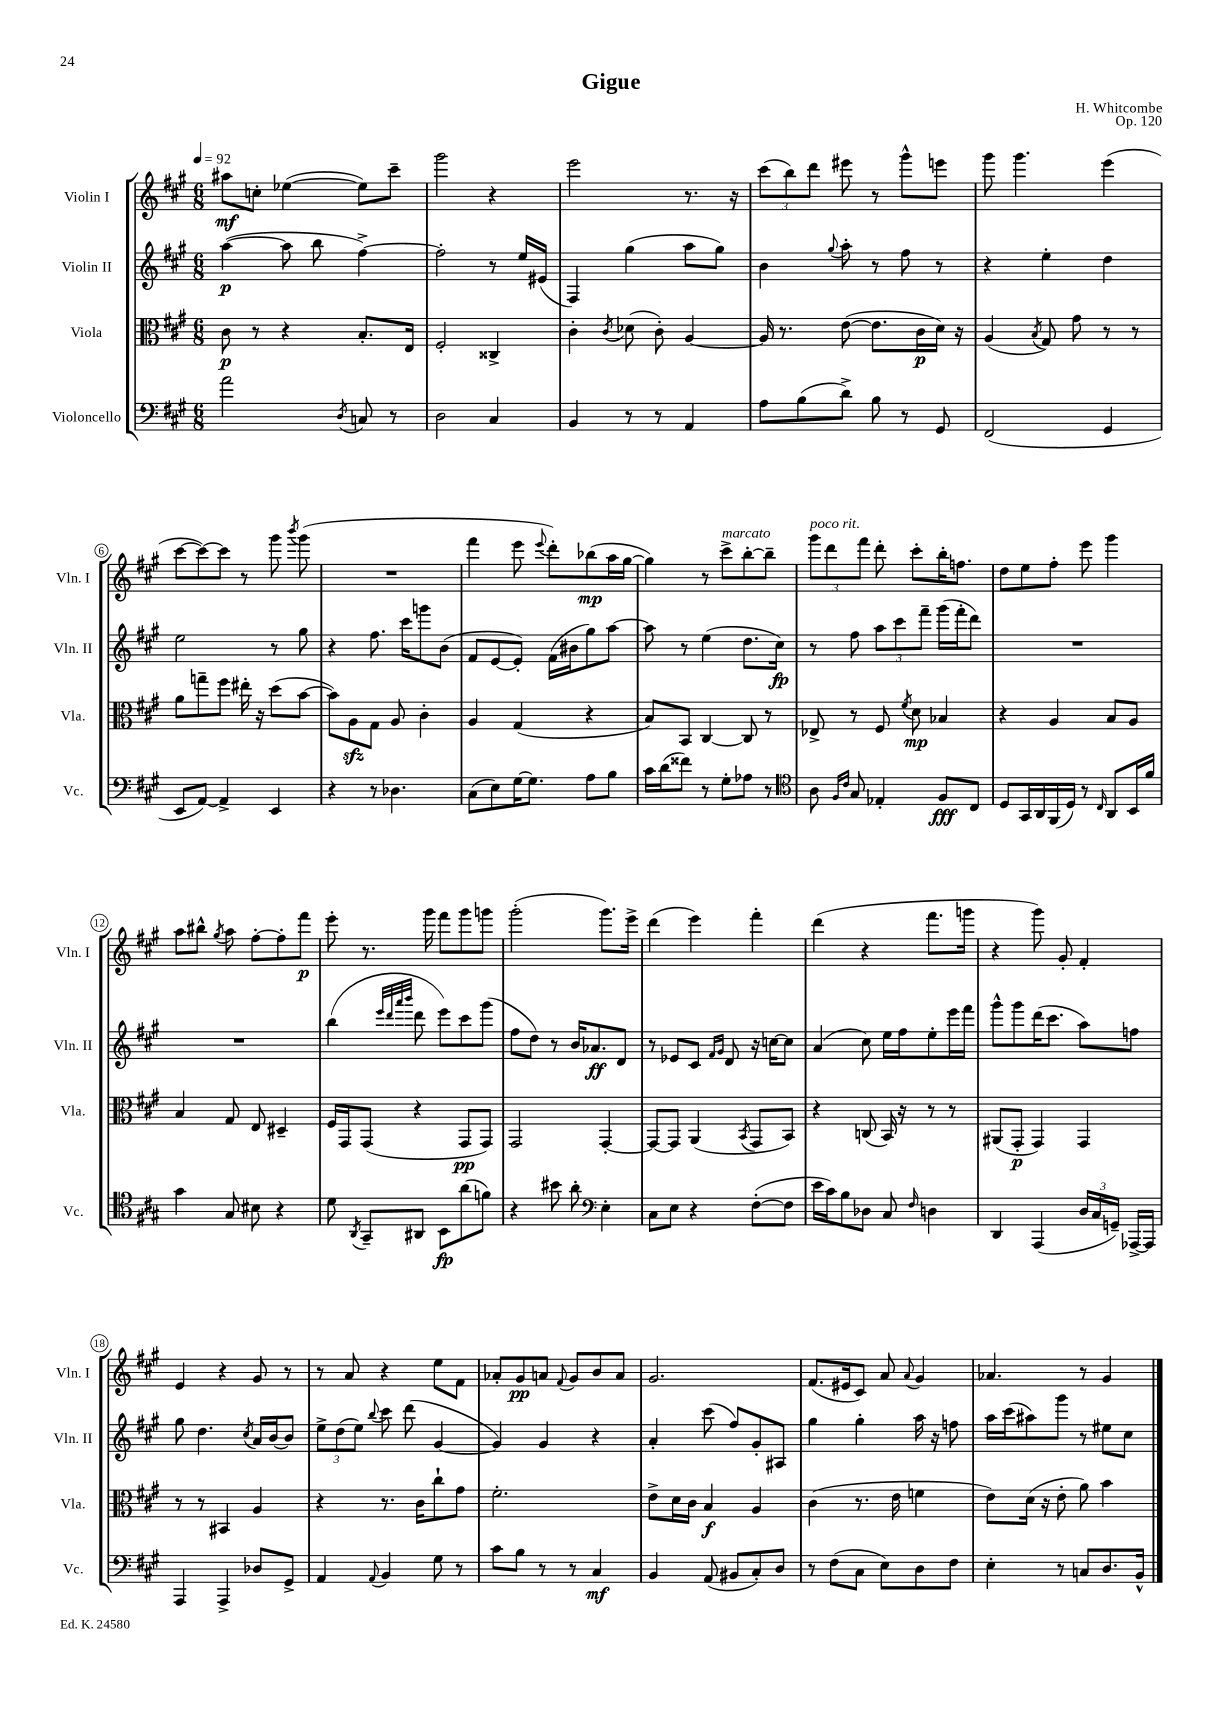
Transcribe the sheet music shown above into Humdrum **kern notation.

**kern	**kern	**kern	**kern
*staff4	*staff3	*staff2	*staff1
*clefF4	*clefC3	*clefG2	*clefG2
*k[f#c#g#]	*k[f#c#g#]	*k[f#c#g#]	*k[f#c#g#]
*M6/8	*M6/8	*M6/8	*M6/8
*MM92	*MM92	*MM92	*MM92
2a\	8c#\	([4aa\	8aa#\L
.	8r	.	8cc'\J
.	4r	8aa\]	([4ee-\
.	.	8bb\	.
8qD/	.	.	.
8C/	8.B'/L	[4ff#^\)	8ee-\]L)
8r	.	.	8ccc#~\J
.	16E/Jk	.	.
=	=	=	=
2D\	2F#'/	2ff#'\]	2ggg#\
4C#/	4C##^/	8r	4r
.	.	16ee/LL	.
.	.	(16e#/JJ	.
=	=	=	=
4BB/	4c#'\	4F#/)	2eee\
.	8qc#/	.	.
8r	(8d-\	(4gg#\	.
8r	8c#'\)	.	.
4AA/	[4A/	8aa\L	8.r
.	.	8gg#\J)	.
.	.	.	16r
=	=	=	=
8A\L	16A/]	4b\	(12ccc#\L
.	8.r	.	.
.	.	.	12bb\)
(8B\	.	.	.
.	.	.	12ddd\J
.	.	8qqgg#/	.
8d^\J)	([8e\	8aa'\	8eee#\
8B\	8.e\]L	8r	8r
8r	.	8ff#\	8ggg#^^\L
.	16c#\L	.	.
8GG#/	16d\JJ)	8r	8eee\J
.	16r	.	.
=	=	=	=
(2FF#/	(4A/	4r	8ggg#\
.	.	.	4.ggg#\
.	8qB/	.	.
.	8G#/)	4ee'\	.
.	8g#\	.	.
4GG#/	8r	4dd\	(4eee\
.	8r	.	.
=	=	=	=
8EE/L	8a\L	2ee\	[8ccc#\L
[8AA/J)	8gg~\	.	8ccc#\_)
4AA^/]	8ff#\J	.	8ccc#\]J
.	16ee#'\	.	8r
.	16r	.	.
4EE/	(8dd\L	8r	8ggg#\
.	.	.	8qbbb/
.	[8b\J	8gg#\	(8ggg#\
=	=	=	=
4r	8b\]L)	4r	2.r
.	8A\	.	.
8r	8G#\J	8.ff#\	.
4.D-\	8A/	.	.
.	.	16ccc#\LK	.
.	4c#'\	8ggg\	.
.	.	(8b\J	.
=	=	=	=
(8C#\L	4A/	8f#/L	4fff#\
8E\)	.	[8e/	.
[16G#\K	(4G#/	8e'/]J)	8eee\
8.G#\]J	.	.	.
.	.	.	8qqeee/
.	.	(16f#\LL	8ddd'\L)
.	.	16b#\J	.
8A\L	4r	8gg#\)	(8bb-\
8B\J	.	[8aa\J	16aa\L
.	.	.	[16gg#\JJ
=	=	=	=
16c#\LL	8B/L)	8aa\]	4gg#\])
(16d\J	.	.	.
8f##\J)	8BB/J	8r	.
8r	[4C#/	(4ee\	8r
8G#'\L	.	.	8ccc#^\L
8A-\J	8C#/]	8.dd\L	[8bb'\
8r	8r	.	8bb~\]J
.	.	16cc#\Jk)	.
=	=	=	=
*clefC4	*	*	*
8A\	8E-^/	8r	12ggg#\L
.	.	.	12ddd\
16qqF#/LL	.	.	.
16qqc#/JJ	.	.	.
8G#/	8r	8ff#\	.
.	.	.	12fff#\J
4E-'/	8F#/	12aa\L	8ddd'\
.	.	12ccc#\	.
.	8qf#/	.	.
.	8d\	.	8ccc#'\L
.	.	12fff#~\J	.
8F#/L	4B-/	(16ggg#\LL	16bb'\K
.	.	16fff#'\J	8.ff\J
8C#/J	.	8ddd\J)	.
=	=	=	=
8D/L	4r	2.r	8dd\L
16GG#/L	.	.	8ee\
16AA/	.	.	.
(16FF#/	4A/	.	8ff#'\J
16D/JJ)	.	.	.
8r	.	.	8eee\
16qqC#/	.	.	.
8AA/L	8B/L	.	4ggg#\
16BB/L	8A/J	.	.
16f#/JJ	.	.	.
=	=	=	=
4g#\	4B/	2.r	8aa\L
.	.	.	8bb#^^\J
.	.	.	8qgg#/
8G#/	8G#/	.	8aa\
8B#\	8E/	.	[8ff#'\L
4r	4D#~/	.	8ff#'\]
.	.	.	8fff#\J
=	=	=	=
8d\	16F#/LL	(4bb\	8eee'\
.	16GG#/J	.	.
8qAA/	.	.	.
8GG#~/L	(8GG#/J	.	8.r
.	.	32qqeee/LLL	.
.	.	32qqddd/	.
.	.	32qqaaa/	.
.	.	32qqbbb/JJJ	.
8AA#/J	4r	8ddd\	.
.	.	.	16ggg#\
8BB\L	.	8eee\L)	8fff#\L
(8a\	8GG#/L	8ccc#\	8ggg#\
8f\J)	8GG#/J)	(8ggg#\J	8ggg\J
=	=	=	=
4r	2GG#/	8ff#\L	(2ggg#'\
.	.	8dd\J)	.
8b#\	.	8r	.
8a'\	.	16b/LK	.
.	.	8.a-/	.
*clefF4	*	*	*
4E'\	[4GG#'/	.	8.ggg#\L)
.	.	8d/J	.
.	.	.	16eee^\Jk
=	=	=	=
8C#\L	8GG#/_L	8r	(4ddd\
8E\J	8GG#/]J	8e-/L	.
4r	(4AA/	8c#/J	4eee\)
.	.	16qqf#/LL	.
.	.	16qqg#/JJ	.
.	.	8d/	.
.	8qBB/	.	.
([8F#'\L	8GG#/L	16r	4fff#'\
.	.	[16cc\LK	.
8F#\]J	8BB/J)	8cc\]J	.
=	=	=	=
16e\LL	4r	(4a/	(4ddd\
16c#\J)	.	.	.
8B\	.	.	.
8D-\J	(8C/	8cc#\)	4r
8C#/	16BB/)	16ee\LL	.
.	16r	16ff#\J	.
16qqF#/	.	.	.
4D\	8r	8ee'\	8.fff#\L
.	8r	16eee\L	.
.	.	16fff#\JJ	16ggg\Jk
=	=	=	=
4DD/	(8AA#/L	8ggg#^^\L	4r
.	8GG#'/J	8ggg#\	.
(4AAA/	4GG#/)	(16ddd\K	8ggg#\)
.	.	8.ccc#\J	.
.	.	.	8g#'/
24D/LL	4GG#/	8aa\L)	4f#'/
24C#/	.	.	.
24GG~/JJ)	.	.	.
[16AAA-^/LL	.	8ff\J	.
16AAA-/]JJ	.	.	.
=	=	=	=
4AAA/	8r	8gg#\	4e/
.	8r	4.dd\	.
4AAA^/	4BB#/	.	4r
.	.	8qcc#/	.
8D-/L	4A/	16a/LL	8g#/
.	.	[16b/J	.
8GG#^/J	.	8b/]J	8r
=	=	=	=
4AA/	4r	12ee^\L	8r
.	.	(12dd\	.
.	.	.	8a/
.	.	12ee\J)	.
8qqAA/	.	8qqbb/	.
4BB/	8.r	8ccc#\	4r
.	.	(8ddd\	.
.	16c#\LK	.	.
8G#\	8cc#`\	[4g#/	8ee\L
8r	8g#\J	.	8f#\J
=	=	=	=
8c#\L	2.f#'\	4g#/])	8a-'/L
8B\J	.	.	8g#/
8r	.	4g#/	8a/J
.	.	.	8qqf#/
8r	.	.	8g#/L
4C#/	.	4r	8b/
.	.	.	8a/J
=	=	=	=
4BB/	8e^\L	4a'/	2.g#/
.	16d\L	.	.
.	16c#\JJ	.	.
(8AA/	4B/	(8ccc#\	.
8BB#/L	.	8ff#/L)	.
8C#'/)	4A/	8g#'/	.
8D/J	.	8A#/J	.
=	=	=	=
8r	(4c#\	4gg#\	(8.f#/L
(8F#\L	.	.	.
.	.	.	16e#/k
8C#\J	8.r	4gg#'\	8c#/J)
8E\L)	.	.	8a/
.	16e\	.	.
.	.	.	8qqa/
8D\	4f\	16aa\	4g#/
.	.	16r	.
8F#\J	.	8ff\	.
=	=	=	=
4E'\	8e\L)	16aa\LL	4.a-/
.	.	(16ccc#\J	.
.	(16d\Jk	8aa#\)	.
.	16r	.	.
8r	8e'\	8ggg#\J	.
8C/L	8a\)	8r	8r
8.D/	4b\	8ee#\L	4g#/
.	.	8cc#\J	.
16BB^^/Jk	.	.	.
==	==	==	==
*-	*-	*-	*-
